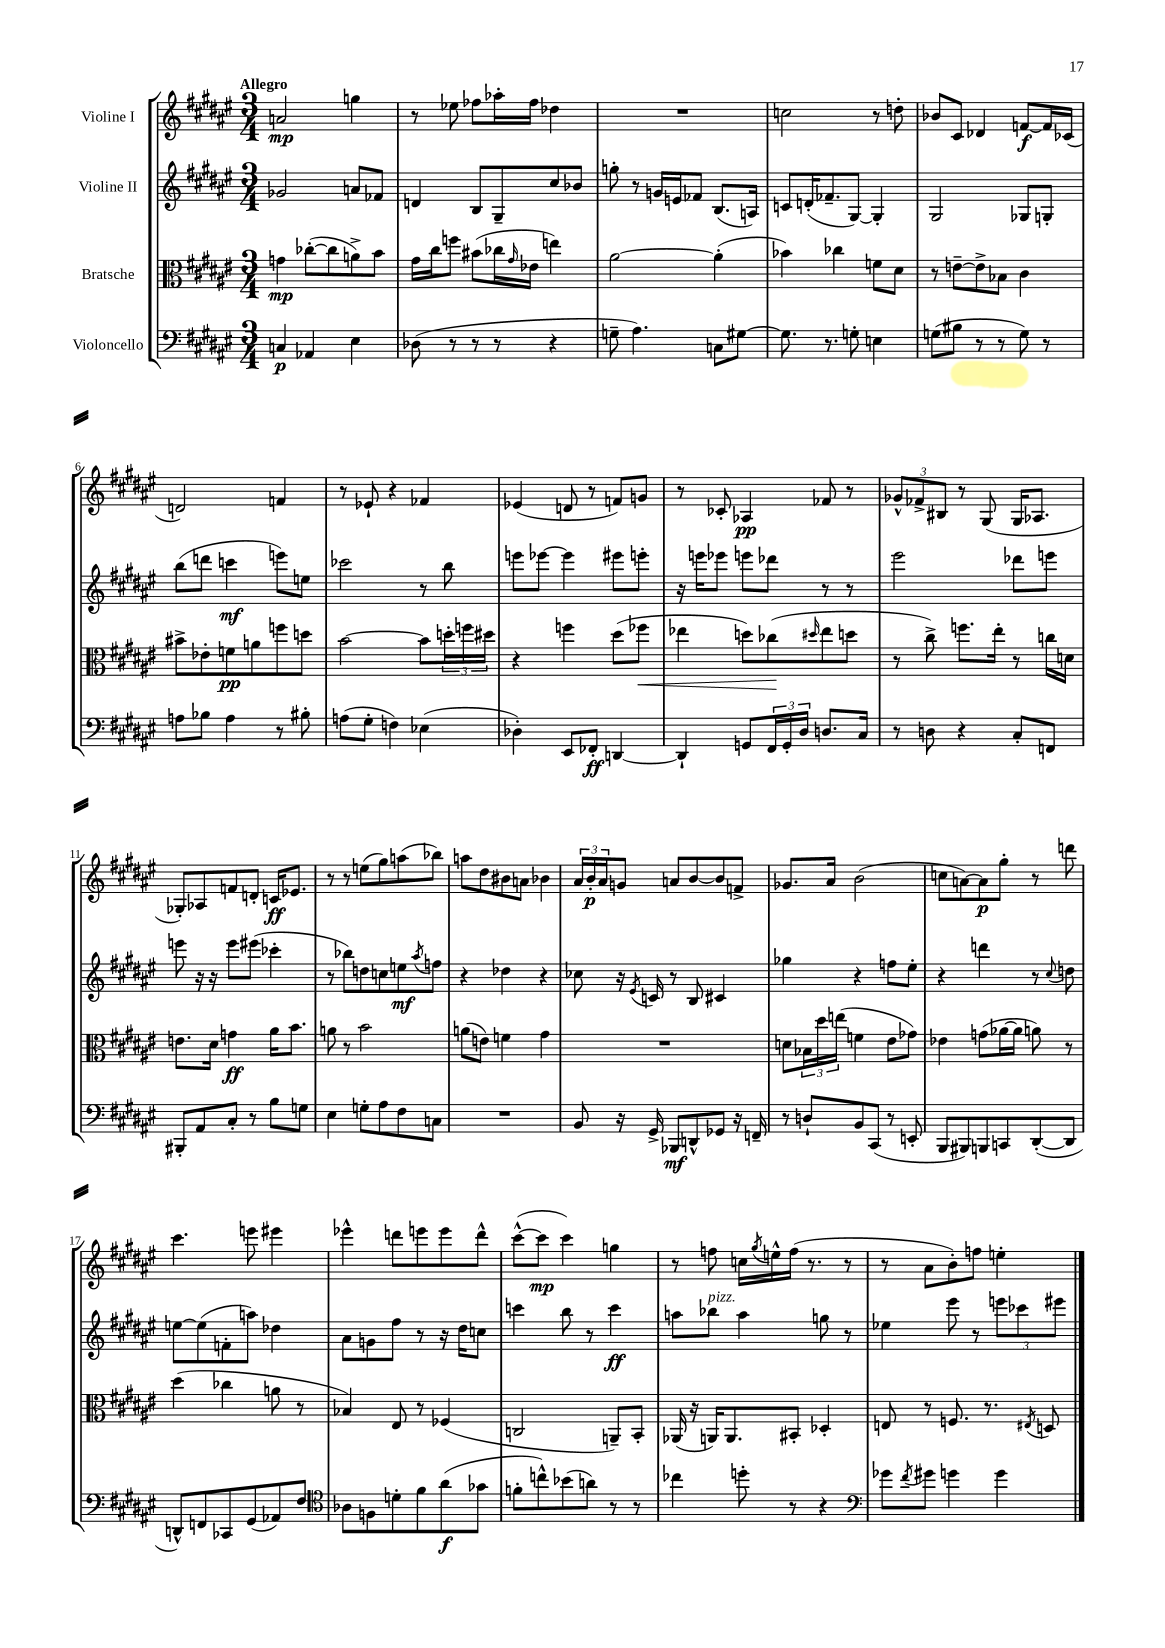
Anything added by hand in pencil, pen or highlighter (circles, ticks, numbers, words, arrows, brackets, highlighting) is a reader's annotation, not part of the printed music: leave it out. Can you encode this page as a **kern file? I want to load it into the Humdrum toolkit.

**kern	**kern	**kern	**kern
*staff4	*staff3	*staff2	*staff1
*clefF4	*clefC3	*clefG2	*clefG2
*k[f#c#g#d#a#e#]	*k[f#c#g#d#a#e#]	*k[f#c#g#d#a#e#]	*k[f#c#g#d#a#e#]
*M3/4	*M3/4	*M3/4	*M3/4
4C	4g	2g-	2a
4AA-	([8cc-'	.	.
.	8cc-]	.	.
4E#	8a^)	8a	4gg
.	8b	8f-	.
=	=	=	=
(8D-	16g#	4d	8r
.	16cc#	.	.
8r	8ff	.	8ee-
8r	(8b#	8B	8ff-
8r	16cc-	8G#~	16aa-'
.	16qqg#	.	.
.	16e-	.	16ff-
4r	4ee)	8cc#	4dd-
.	.	8b-	.
=	=	=	=
8G~	[2a#	8gg'	2.r
4.A#)	.	8r	.
.	.	16g	.
.	.	16e	.
.	.	8f-	.
8C	(4a#']	(8.B	.
[8G#	.	.	.
.	.	16A)	.
=	=	=	=
8.G#]	4b-)	8c	2cc
.	.	(16d'	.
8.r	.	8.f-~	.
.	4cc-	.	.
8G'	.	[8G#)	.
4E	8f	4G#']	8r
.	8d#	.	8dd'
=	=	=	=
(8G	8r	2G#	8b-
8B#	[8e~	.	8c#
8r	8e^]	.	4d-
8r	8B-	.	.
8G)	4c#	8G-	[8f
8r	.	8G'	16f]
.	.	.	(16c-
=	=	=	=
8A	8b#^	(8bb	2d)
8B-	8e-'	8ddd	.
4A	8f	4ccc	.
.	8a	.	.
8r	8ff	8eee)	4f
8B#'	8dd	8ee	.
=	=	=	=
(8A	[2b	2ccc-	8r
8G#'	.	.	8e-`
4F)	.	.	4r
(4E-	8b]	8r	4f-
.	24dd'	8bb	.
.	24ff	.	.
.	24dd#	.	.
=	=	=	=
4D-')	4r	8eee	(4e-
.	.	[8eee-	.
8EE#	4ff	4eee-]	8d
8FF-'	.	.	8r
[4DD	(8dd#	8eee#	8f)
.	8ff-	8eee'	8g
=	=	=	=
4DD`]	4ee-	16r	8r
.	.	16eee	.
.	.	8eee-	8c-'
8GG	8dd)	8eee	4A-
24FF#	(8cc-	8ddd-	.
24GG'	.	.	.
24D#	.	.	.
.	16qqdd#	.	.
8.D	8ee-	8r	8f-
.	8dd	8r	8r
16C#	.	.	.
=	=	=	=
8r	8r	2eee#	12g-^^
.	.	.	12f-^
8D	8cc#^)	.	.
.	.	.	12B#
4r	8.ff	.	8r
.	.	.	(8G#
.	16ee#'	.	.
8C#'	8r	8ddd-	16G#
.	.	.	8.A-
8FF	16cc	8eee	.
.	16d	.	.
=	=	=	=
8BBB#'	8.e	8eee	8G-')
8AA#	.	16r	8A-
.	16d#	16r	.
8C#'	4g	8eee	8f
8r	.	(8eee#	8d'
8B	16a#	4ccc-'	16c
.	8.b	.	8.e-
8G	.	.	.
=	=	=	=
4E#	8a	8r	8r
.	8r	8bb-)	8r
8G'	2b	8dd	(8ee
8A#	.	8cc	8gg#)
8F#	.	8ee	(8aa
.	.	8qaa#	.
8C	.	8ff	8bb-)
=	=	=	=
2.r	(8a	4r	8aa
.	8e)	.	8dd#
.	4f	4dd-	8b#
.	.	.	8a
.	4g#	4r	4b-
=	=	=	=
8BB	2.r	8cc-	24a#
.	.	.	24b'
.	.	.	24a#
16r	.	16r	8g
.	.	8qe#	.
16GG#^	.	16c	.
8BBB-	.	8r	8a
8DD^^	.	8B	[8b
8GG-	.	4c#	8b]
16r	.	.	8f^
16FF~	.	.	.
=	=	=	=
8r	8d	4gg-	8.g-
8D`	24B-	.	.
.	24dd#	.	.
.	.	.	16a#
.	(24ee	.	.
8BB	4f	4r	(2b
(8CC#	.	.	.
8r	8e#	8ff	.
8EE'	8g-)	8ee#'	.
=	=	=	=
8BBB	4e-	4r	8cc
8BBB#)	.	.	[8a)
8BBB	(8g	4ddd	8a]
8CC	[16a-	.	8gg#'
.	16a-]	.	.
([8DD#'	8a)	8r	8r
.	.	8qqcc#	.
8DD#]	8r	8dd	8ddd
=	=	=	=
8DD^^)	(4dd#	[8ee	4.ccc#
8FF	.	(8ee]	.
8CC-	4cc-	8f'	.
(8GG#	.	8aa)	8eee
8AA-)	8a	4dd-	4eee#
8F#	8r	.	.
=	=	=	=
*clefC4	*	*	*
8A-	4B-)	8a#	4eee-^^
8F	.	8g	.
8d'	8E#	8ff#	8ddd
8f#	8r	8r	8eee
(8a#	(4F-	16r	8eee
.	.	16dd#	.
8g-	.	8cc	8ddd^^
=	=	=	=
8f'	2C	4ccc	([8ccc#^^
8cc^^)	.	.	8ccc#]
(8b-	.	8bb	4ccc#)
8a)	.	8r	.
8r	8AA~)	4ccc	4gg
8r	8BB'	.	.
=	=	=	=
4cc-	(16AA-	8aa	8r
.	16r	.	.
.	16AA)	8bb-	8ff
.	8.AA	.	.
8dd'	.	4aa	16cc
.	.	.	8qgg#
.	.	.	16ee^^
8r	8BB#'	.	(16ff
.	.	.	8.r
4r	4D-'	8gg	.
.	.	8r	8r
=	=	=	=
*clefF4	*	*	*
8g-	8E	4ee-	8r
8qf#	.	.	.
8g#	8r	.	8a#
4g	8.F	8eee#	8b')
.	.	8r	8ff
.	8.r	.	.
4g	.	12eee	4ee'
.	.	12ccc-	.
.	8qE#	.	.
.	8D	.	.
.	.	12eee#	.
==	==	==	==
*-	*-	*-	*-
